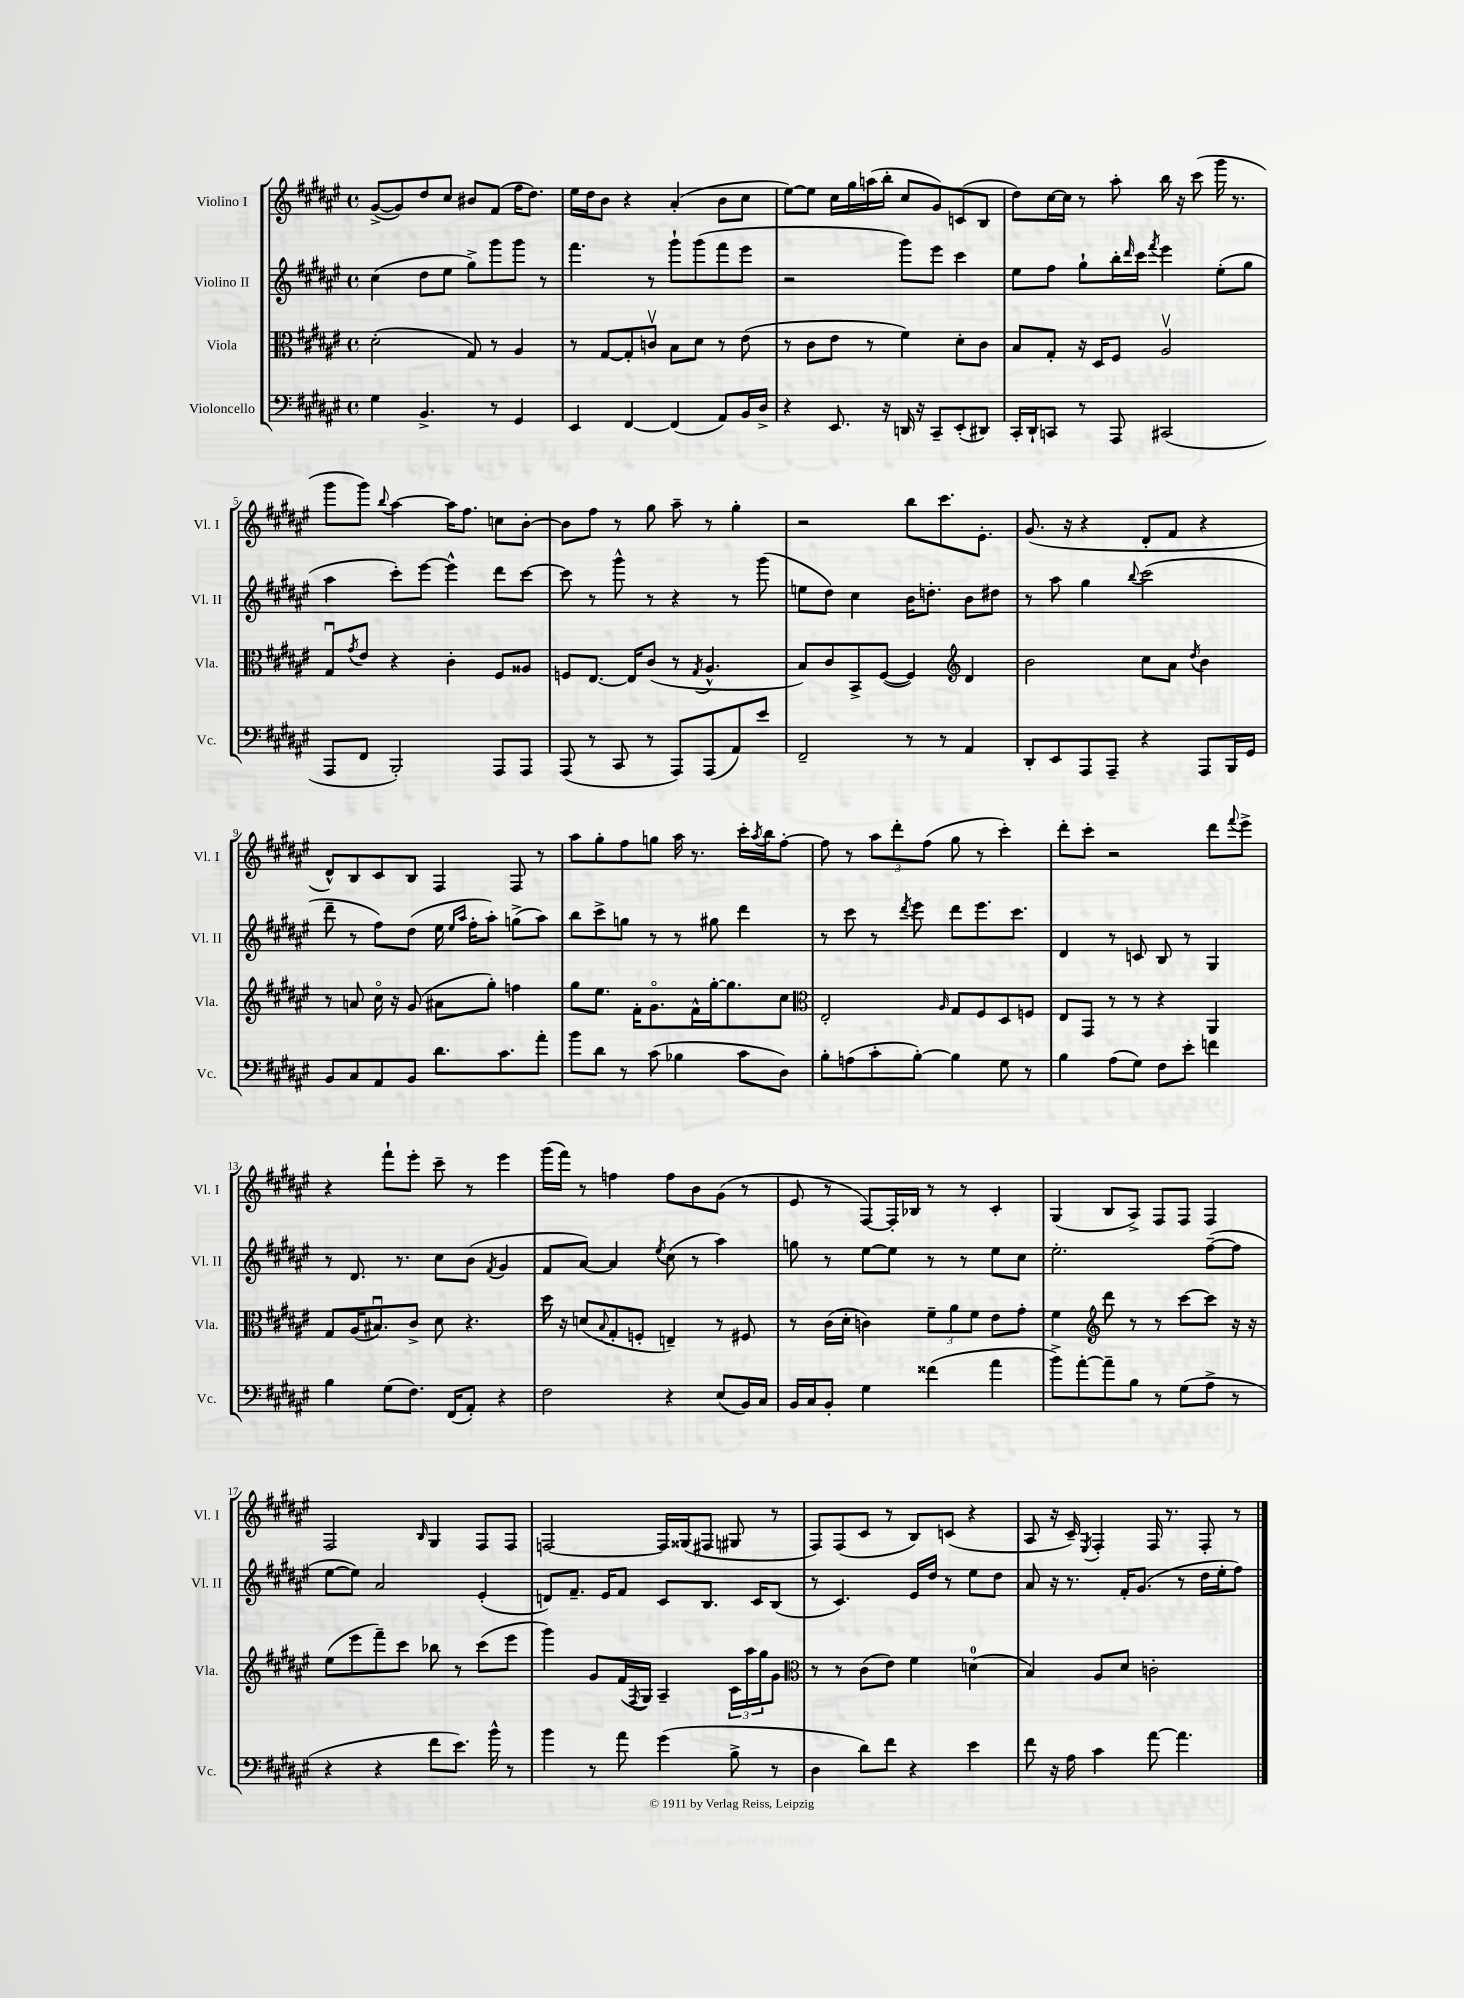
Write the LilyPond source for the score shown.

<<
\new StaffGroup <<
\new Staff = "s0" \with { instrumentName = "Violino I" shortInstrumentName = "Vl. I" } {
    \clef treble \key fis \major \defaultTimeSignature \time 4/4
    gis'8~->( gis'8) dis''8 cis''8 bis'8 fis'8( fis''16 dis''8.) |
    eis''16 dis''16 b'8 r4 ais'4-.( b'8 cis''8 |
    eis''8~) eis''8 cis''16 gis''16 a''16( b''16-. cis''8 gis'8) c'8( b8 |
    dis''8) cis''16~ cis''16 r8 ais''8-. b''16 r16 cis'''8( gis'''16 r8. |
    gis'''8 gis'''8) \appoggiatura { b''8 } ais''4~ ais''16 fis''8. c''8 b'8~-. |
    b'8 fis''8 r8 gis''8 ais''8-- r8 gis''4-. |
    r2 b''8 cis'''8. eis'8.-. |
    gis'8.( r16 r4 dis'8-. fis'8 r4 |
    dis'8-^) b8 cis'8 b8 fis4 fis8 r8 |
    ais''8 gis''8-. fis''8 g''8 ais''16 r8. cis'''16-. \acciaccatura { ais''8 } b''16 fis''8~-. |
    fis''8 r8 \tuplet 3/2 { ais''8 dis'''8-. fis''8( } gis''8 r8 cis'''4-.) |
    dis'''8-. cis'''8-. r2 dis'''8 \appoggiatura { fis'''8 } eis'''8-> |
    r4 fis'''8-! eis'''8-. cis'''8-- r8 eis'''4 |
    gis'''16( fis'''16) r8 f''4 f''8 b'8 gis'8( r8 |
    eis'8 r8 fis8~) fis16-. bes16 r8 r8 cis'4-. |
    gis4( b8 ais8->) fis8 fis8 fis4 |
    fis2 \grace { b16 } gis4 fis8 fis8 |
    f2~ f16 gisis16( fis8 gis8 r8 |
    fis8) fis8( cis'8 r8 b8) c'8( r4 |
    ais8 r16 cis'16--) \acciaccatura { eis8 } fis4-. fis16 r8. fis8-. r8 \bar "|." |
}
\new Staff = "s1" \with { instrumentName = "Violino II" shortInstrumentName = "Vl. II" } {
    \clef treble \key fis \major \defaultTimeSignature \time 4/4
    cis''4( dis''8 eis''8 gis''8->) gis'''8 gis'''8 r8 |
    fis'''4. r8 gis'''8-! gis'''8( fis'''8 eis'''8 |
    r2 gis'''8) eis'''8 cis'''4 |
    eis''8 fis''8 gis''8-! b''16-. \grace { dis'''16 } cis'''16 \acciaccatura { fis'''8 } eis'''4 eis''8-.( gis''8 |
    ais''4 cis'''8-.) eis'''8~ eis'''4-^ dis'''8 cis'''8~ |
    cis'''8 r8 gis'''8-^ r8 r4 r8 gis'''8( |
    e''8 dis''8) cis''4 b'16 d''8.-. b'8 dis''8 |
    r8 ais''8 gis''4 \appoggiatura { b''8 } cis'''2( |
    dis'''8-- r8 fis''8) dis''8( eis''16 \grace { eis''16 ais''16 } fis''16-. ais''8-.) g''8->( ais''8) |
    b''8 cis'''8-> g''8 r8 r8 gis''8 dis'''4 |
    r8 cis'''8 r8 \acciaccatura { dis'''8 } eis'''8 dis'''8 eis'''8. cis'''8. |
    dis'4 r8 c'8 b8 r8 gis4 |
    r8 dis'8. r8. cis''8 b'8( \acciaccatura { fis'8 } gis'4 |
    fis'8 ais'8~) ais'4 \acciaccatura { eis''8 } cis''8( r8 ais''4) |
    g''8 r8 eis''8~ eis''8 r8 r8 eis''8 cis''8 |
    eis''2.-. fis''8~--( fis''8 |
    eis''8~ eis''8) ais'2 eis'4-.( |
    d'8) fis'8.-- eis'16 fis'8 cis'8 b8. cis'16 b8( |
    r8 cis'4.) eis'16 dis''16 r8 eis''8 dis''8 |
    ais'8 r16 r8. fis'16-. gis'8.( r8 dis''16 eis''16-. fis''8) \bar "|." |
}
\new Staff = "s2" \with { instrumentName = "Viola" shortInstrumentName = "Vla." } {
    \clef alto \key fis \major \defaultTimeSignature \time 4/4
    dis'2-.( gis8) r8 ais4 |
    r8 gis8~ gis8-. c'8\upbow b8 dis'8 r8 eis'8( |
    r8 cis'8 eis'8 r8 fis'4) dis'8-. cis'8 |
    b8 gis8-. r16 dis16 fis8 ais2\upbow |
    gis8\downbow \acciaccatura { gis'8 } eis'8 r4 cis'4-. fis8 aisis8 |
    f8 eis8.~ eis16 cis'8( r8 \acciaccatura { gis8 } ais4.-^ |
    b8) cis'8 b,8-> fis8~( fis4) \clef treble dis'4 |
    b'2 cis''8 ais'8 \acciaccatura { dis''8 } b'4 |
    r8 a'8 cis''16\flageolet r16 gis'8( ais'8 gis''8-.) f''4 |
    gis''8 eis''8. fis'16-. gis'8.\flageolet fis'16-^ gis''16~-. gis''8. cis''8 |
    \clef alto eis2-. \grace { ais16 } gis8 fis8 dis8 f8 |
    eis8 gis,8 r8 r8 r4 ais,4 |
    gis8 ais16( bis8.\downbow) cis'8-> dis'8 r4. |
    dis''16 r16 d'8( \appoggiatura { b8 } gis8-. f8-. e4--) r8 fis8 |
    r8 cis'16( dis'16-. c'4) \tuplet 3/2 { fis'8-- ais'8 fis'8 } eis'8 gis'8-. |
    fis'4 \clef treble dis'''8 r8 r8 cis'''8~ cis'''8 r16 r16 |
    eis''8( eis'''8 fis'''8--) cis'''8 bes''8 r8 cis'''8( eis'''8 |
    gis'''4) gis'8 fis'16( \acciaccatura { fis8 } gis16) ais4-- \tuplet 3/2 { cis'16 ais''16 gis''16 } gis'8 |
    \clef alto r8 r8 cis'8( eis'8) fis'4 d'4-0( |
    b4) ais8 dis'8 c'2-. \bar "|." |
}
\new Staff = "s3" \with { instrumentName = "Violoncello" shortInstrumentName = "Vc." } {
    \clef bass \key fis \major \defaultTimeSignature \time 4/4
    gis4 b,4.-> r8 gis,4 |
    eis,4 fis,4~ fis,4( ais,8) b,16 dis16-> |
    r4 eis,8. r16 d,16 r16 cis,8-- eis,8-.( dis,8) |
    cis,16-. dis,16-! c,8 r8 ais,,8 cis,2( |
    ais,,8 fis,8 b,,2-.) ais,,8 ais,,8 |
    ais,,8( r8 cis,8 r8 ais,,8) ais,,8( ais,8) eis'8 |
    fis,2-- r8 r8 ais,4 |
    dis,8-. eis,8 ais,,8 ais,,8-- r4 ais,,8 b,,16 gis,16 |
    b,8 cis8 ais,8 b,8 dis'8. cis'8. ais'8-. |
    b'8 dis'8 r8 cis'8( bes4 cis'8 dis8) |
    b8-. a8( cis'8-. b8~-.) b4 gis8 r8 |
    b4 ais8( gis8) fis8 eis'8-. f'4 |
    b4 gis8( fis8.) fis,16( ais,8-.) r4 |
    fis2 r4 eis8( b,16) cis16 |
    b,16 cis16 b,8-. gis4 fisis'4( ais'4 |
    b'8->) ais'8~-. ais'8-- b8 r8 gis8( ais8-> r8 |
    r4 r4 fis'8 eis'8.) b'16-^ r8 |
    b'4 r8 ais'8 gis'4( b8-> r8 |
    dis4 dis'8) fis'8 r4 eis'4 |
    fis'8 r16 ais16 cis'4 ais'8~ ais'4. \bar "|." |
}
>>
>>
